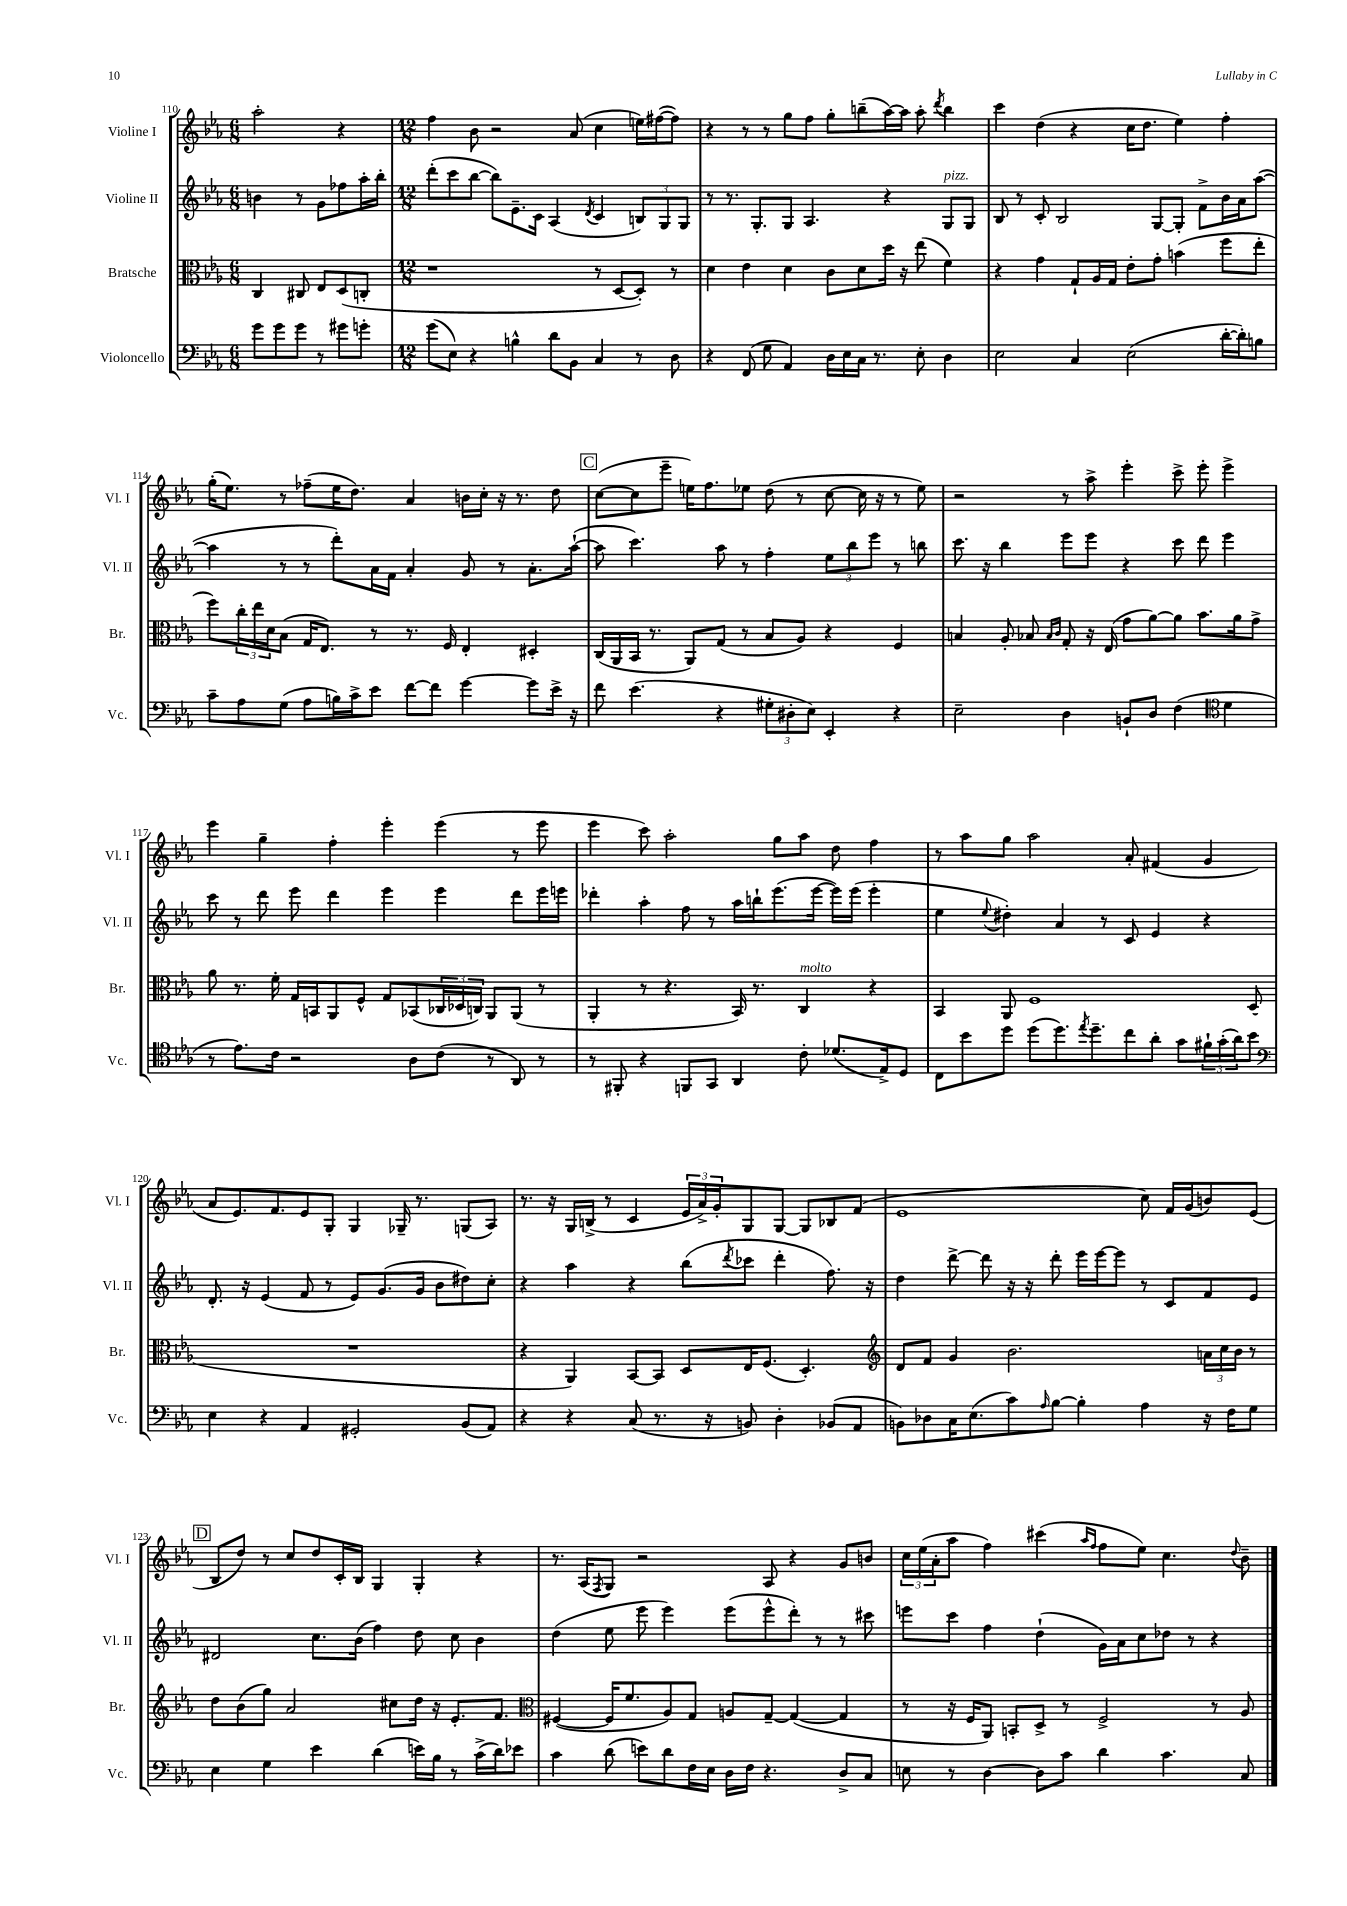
<<
\new StaffGroup <<
\new Staff = "s0" \with { instrumentName = "Violine I" shortInstrumentName = "Vl. I" } {
    \clef treble \key ees \major \numericTimeSignature \time 6/8
    aes''2-. r4 |
    \numericTimeSignature \time 12/8 f''4 bes'8 r2 aes'8( c''4 e''16) fis''16~( fis''8) |
    r4 r8 r8 g''8 f''8 g''8-. b''8--( aes''16~) aes''16 aes''8-. \acciaccatura { d'''8 } b''4 |
    c'''4 d''4( r4 c''16 d''8. ees''4) f''4-. |
    g''16-.( ees''8.) r8 fes''8--( ees''16 d''8.) aes'4 b'16 c''16-. r16 r8. d''8 |
    \mark \markup { \box "C" } c''8~( c''8 ees'''8-- e''16) f''8. ees''8 d''8( r8 c''8~ c''16 r16 r8 ees''8) |
    r2 r8 aes''8-> ees'''4-. c'''8-> ees'''8-. ees'''4-> |
    ees'''4 g''4-- f''4-. ees'''4-. ees'''4( r8 ees'''8 |
    ees'''4 c'''8) aes''2-. g''8 aes''8 d''8 f''4 |
    r8 aes''8 g''8 aes''2 aes'8-. fis'4( g'4 |
    aes'8 ees'8.) f'8. ees'8 g8-. g4 ges16-- r8. g8( aes8) |
    r8. r16 g16 b16->( r8 c'4 \tuplet 3/2 { ees'16 aes'16->) g'16-. } g8 g8~ g8 bes8 f'8( |
    ees'1 c''8) f'16 g'16( b'8) ees'8( |
    \mark \markup { \box "D" } bes8 d''8) r8 c''8 d''8 c'16-. bes16 g4 g4-. r4 |
    r8. aes16( \acciaccatura { f8 } g8) r2 aes8 r4 g'8 b'8 |
    \tuplet 3/2 { c''16 ees''16( aes'16-. } aes''8 f''4) cis'''4( \grace { aes''16 f''16 } f''8 ees''8) c''4. \appoggiatura { d''8 } bes'8-- \bar "|." |
}
\new Staff = "s1" \with { instrumentName = "Violine II" shortInstrumentName = "Vl. II" } {
    \clef treble \key ees \major \numericTimeSignature \time 6/8
    b'4 r8 g'8 fes''8 aes''16-. bes''16-. |
    \numericTimeSignature \time 12/8 d'''8-.( c'''8 bes''8~ bes''8) ees'8.-- c'16 aes4( \acciaccatura { d'8 } c'4 \tuplet 3/2 { b8) g8 g8 } |
    r8 r8. g8.-. g8 aes4. r4 g8^\markup { \italic "pizz." } g8 |
    bes8 r8 c'8-. bes2 g8~ g8-. f'8-> bes'16 aes'16 aes''8~( |
    aes''4 r8 r8 d'''8-.) aes'16 f'16 aes'4-. g'8 r8 aes'8.-. aes''16~-!( |
    \mark \markup { \box "C" } aes''8 c'''4.) aes''8 r8 f''4-. \tuplet 3/2 { ees''8 bes''8 ees'''8 } r8 b''8 |
    c'''8. r16 bes''4 ees'''8 ees'''8 r4 c'''8 d'''8 ees'''4 |
    c'''8 r8 d'''8 ees'''8 d'''4 ees'''4 ees'''4 d'''8 ees'''16 e'''16 |
    des'''4-. aes''4-. f''8 r8 aes''16 b''16-! ees'''8.( ees'''16~ ees'''16) ees'''16( ees'''4-. |
    ees''4 \appoggiatura { ees''8 } dis''4-.) aes'4 r8 c'8 ees'4 r4 |
    d'8.-. r16 ees'4( f'8 r8 ees'8) g'8.( g'16 bes'8 dis''8) c''8-. |
    r4 aes''4 r4 bes''8( \acciaccatura { d'''8 } ces'''8 d'''4-. f''8.) r16 |
    d''4 d'''8~-> d'''8 r16 r16 d'''8-. ees'''16 ees'''16~ ees'''8 r8 c'8 f'8 ees'8 |
    \mark \markup { \box "D" } dis'2 c''8. bes'16( f''4) d''8 c''8 bes'4 |
    d''4( ees''8 ees'''8 ees'''4) ees'''8( ees'''8-^ d'''8-.) r8 r8 cis'''8 |
    e'''8 c'''8 f''4 d''4-!( g'16) aes'16 c''8 des''8 r8 r4 \bar "|." |
}
\new Staff = "s2" \with { instrumentName = "Bratsche" shortInstrumentName = "Br." } {
    \clef alto \key ees \major \numericTimeSignature \time 6/8
    c4 cis8 ees8 d8( c8-. |
    \numericTimeSignature \time 12/8 r1 r8 d8~ d8-.) r8 |
    d'4 ees'4 d'4 c'8 d'8 d''16 r16 ees''8( f'4) |
    r4 g'4 g8-! aes16 g16 ees'8-. g'8-. b'4( f''8 ees''8-. |
    f''8) \tuplet 3/2 { c''16-. ees''16 d'16 } bes8( g16 ees8.) r8 r8. f16 ees4-. dis4-. |
    \mark \markup { \box "C" } c16( aes,16 bes,16 r8. aes,8) g8( r8 bes8 aes8) r4 f4 |
    b4 aes8-. bes8 \grace { bes16 c'16 } g8-. r16 ees16( g'8 aes'8~) aes'8 bes'8. aes'16 g'8-> |
    aes'8 r8. f'16-. g16 b,16 aes,8 f8-^ g8 bes,8( \tuplet 3/2 { ces16 des16 c16) } aes,8 aes,8( r8 |
    aes,4-. r8 r4. bes,16) r8. c4^\markup { \italic "molto" } r4 |
    bes,4 aes,8 f1 d8( |
    R1. |
    r4 aes,4) bes,8~ bes,8 d8 ees16 f8.( d4.-.) |
    \clef treble d'8 f'8 g'4 bes'2. \tuplet 3/2 { a'16 c''16 bes'16 } r8 |
    \mark \markup { \box "D" } d''8 bes'8( g''8) aes'2 cis''8 d''16 r16 ees'8.-. f'8. |
    \clef alto fis4~( fis16 f'8. aes8) g8 a8 g8~-- g4~( g4 |
    r8 r16 f16 aes,8) b,8-. d8-> r8 f2-> r8 aes8 \bar "|." |
}
\new Staff = "s3" \with { instrumentName = "Violoncello" shortInstrumentName = "Vc." } {
    \clef bass \key ees \major \numericTimeSignature \time 6/8
    g'8 g'8 g'8 r8 gis'8 g'8-. |
    \numericTimeSignature \time 12/8 g'8( ees8) r4 b4-^ d'8 bes,8 c4 r8 d8 |
    r4 f,8( g8 aes,4) d16 ees16 c16 r8. ees8-. d4 |
    ees2 c4 ees2( d'16~-. d'16-.) b8 |
    c'8-- aes8 g8( aes8 b16) c'16-> ees'8 f'8~ f'8 g'4~ g'8 ees'16-> r16 |
    \mark \markup { \box "C" } f'8 ees'4.( r4 \tuplet 3/2 { gis8-. dis8-. ees8) } ees,4-. r4 |
    ees2-- d4 b,8-! d8 f4( \clef tenor d'4 |
    r8 ees'8.) c'16 r2 aes8 c'8( r8 aes,8) r8 |
    r8 fis,8-. r4 f,8 g,8 aes,4 c'8-. des'8.( ees16->) d8 |
    c8 bes'8 d''8 d''8( d''8.) \acciaccatura { ees''8 } d''8.-- c''8 aes'8-. g'8 \tuplet 3/2 { fis'16-! g'16-.( aes'16) } bes'8 |
    \clef bass ees4 r4 aes,4 gis,2-. bes,8( aes,8) |
    r4 r4 c8( r8. r16 b,8) d4-. bes,8( aes,8 |
    b,8) des8 c16 ees8.( c'8) \grace { aes16 } bes8~ bes4-. aes4 r16 f16 g8 |
    \mark \markup { \box "D" } ees4 g4 ees'4 d'4( e'16) bes16 r8 c'16->( d'16) ees'8 |
    c'4 d'8( e'8) d'8 f16 ees16 d16 f16 r4. d8-> c8 |
    e8 r8 d4~ d8 c'8 d'4 c'4. c8 \bar "|." |
}
>>
>>
\layout { \context { \Score currentBarNumber = #110 } }
